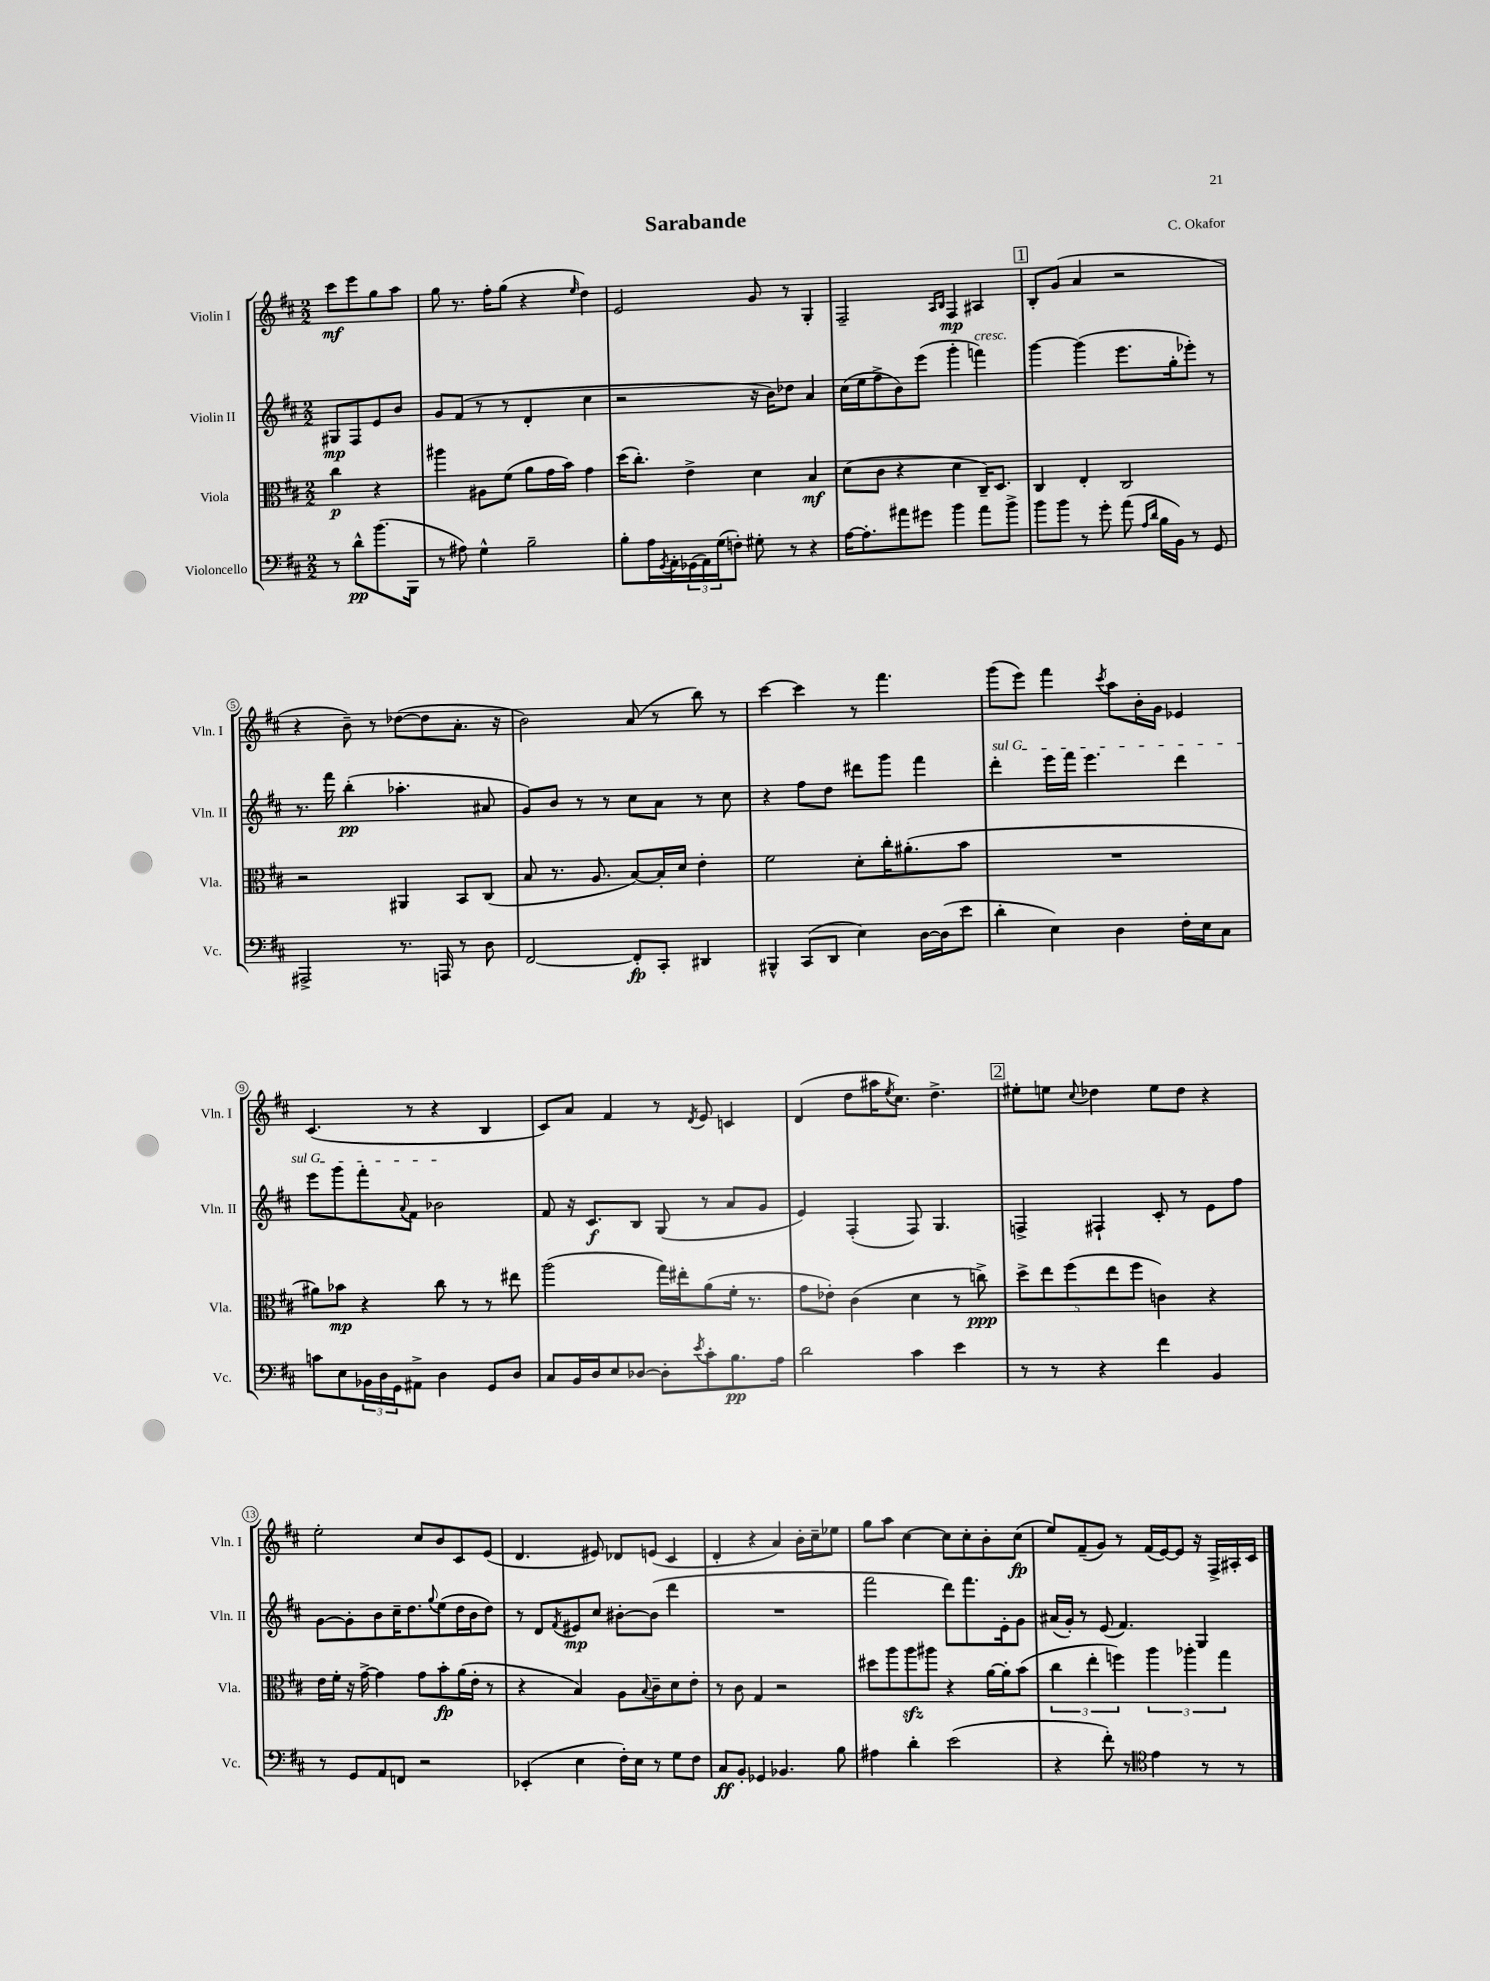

**kern	**kern	**kern	**kern
*staff4	*staff3	*staff2	*staff1
*clefF4	*clefC3	*clefG2	*clefG2
*k[f#c#]	*k[f#c#]	*k[f#c#]	*k[f#c#]
*M2/2	*M2/2	*M2/2	*M2/2
8r	4cc#	8G#	8ccc#
8d^^	.	8F#	8eee
(8.b	4r	8e	8gg
.	.	8b	8aa
16BBB	.	.	.
=	=	=	=
8r	4aa#	8g	8gg
8A#)	.	(8f#	8.r
4G^^	8A#	8r	.
.	.	.	16ff#'
.	(8f#	8r	(8gg
2B~	8a	4d'	4r
.	16g	.	.
.	16b)	.	.
.	.	.	16qqee
.	4g	4cc#	4dd)
=	=	=	=
8B'	(16dd	2r	2e
.	8.cc#')	.	.
16A	.	.	.
8qGG	.	.	.
16AA'	.	.	.
(24GG-	4e^	.	.
24AA)	.	.	.
(24G	.	.	.
8F')	.	.	.
8G#'	4d	16r	8g
.	.	16b)	.
8r	.	8dd-	8r
4r	4B	4a	4G'
=	=	=	=
[16A	(8d	(16cc#	2F#~
8.A']	.	16ee	.
.	8c#	8ff#^	.
8a#	4r	8b)	.
8g#	.	(8eee	.
.	.	.	16qqA
.	.	.	16qqB
4b	4d	4ggg'	4F#
8a#	16C#~)	4fff)	4A#
.	8.D	.	.
8b^	.	.	.
=	=	=	=
8b	4C#	[4ggg	8B'
8b	.	.	(8g
8r	4E'	(4ggg]	4a
8g'	.	.	.
(8a	2C#	8.eee	2r
16qqA	.	.	.
16qqd	.	.	.
16B	.	.	.
16BB)	.	16gg'	.
8r	.	8eee-')	.
8GG	.	8r	.
=	=	=	=
2AAA#^	2r	8.r	4r
.	.	16fff#	.
.	.	(4bb'	8b~)
.	.	.	8r
8.r	4AA#	4.aa-'	([8dd-
.	.	.	8dd-]
16AAA	.	.	.
8r	8BB	.	8.a'
8D	(8C#	8a#	.
.	.	.	16r
=	=	=	=
[2FF#	8B	8g)	2b)
.	8.r	8b	.
.	.	8r	.
.	8.A	.	.
.	.	8r	.
8FF#']	[8B)	8cc#	(8a
8CC#'	16B']	8a	8r
.	16d	.	.
4DD#	4e'	8r	8bb)
.	.	8cc#	8r
=	=	=	=
4BBB#^^	2f#	4r	[4ccc#
(8CC#	.	8ff#	4ccc#]
8DD	.	8dd	.
4E)	8d'	8ddd#	8r
.	16cc#'	8ggg	4.fff#
.	(8.a#'	.	.
[16D	.	4fff#	.
(16D]	.	.	.
8e	8b	.	.
=	=	=	=
4d'	1r	4ddd'	(8ggg
.	.	.	8eee)
4E)	.	16eee	4fff#
.	.	16fff#	.
.	.	4.eee	.
.	.	.	8qccc#
4D	.	.	8aa
.	.	.	16b'
.	.	.	16g
16F#'	.	4ddd	4e-
16E	.	.	.
8C#	.	.	.
=	=	=	=
8c	8a#)	8eee	(4.c#
8E	8b-	8ggg	.
24BB-	4r	8fff#'	.
24D	.	.	.
24GG	.	.	.
.	.	8qqa	.
8AA#^	.	8f#	8r
4D	8cc#	2b-	4r
.	8r	.	.
8GG	8r	.	4B
8D	8ee#	.	.
=	=	=	=
8C#	(2aa	8f#	8c#)
16BB	.	16r	8a
16D	.	8.c#	.
8E	.	.	4f#
[8D-	.	8B	.
8D-']	16gg)	(8G	8r
.	16ee#'	.	.
8qe	.	.	8qd
8c#'	(8a	8r	8e
8.B	16f#'	8a	4c
.	8.r	.	.
.	.	8g	.
16A	.	.	.
=	=	=	=
2d	8g	4e)	(4d
.	8e-')	.	.
.	(4c#	(4F#'	8dd
.	.	.	16aa#
.	.	.	8qee
.	.	.	8.cc#)
4c#	4d	8F#)	.
.	.	4.G	4.dd^
4e	8r	.	.
.	8cc^)	.	.
=	=	=	=
8r	10dd^	4F^	8ee#'
.	10ee	.	.
8r	.	.	8ee
.	(10ff#	.	.
.	.	.	8qqcc#
4r	.	4F#`	4dd-
.	10ee	.	.
.	10ff#	.	.
4f#	4c)	8c#'	8ee
.	.	8r	8dd-
4BB	4r	8e	4r
.	.	8ff#	.
=	=	=	=
8r	16e	[8g	2ee'
.	16f#'	.	.
8GG	16r	8g']	.
.	[16g^	.	.
8AA	4g]	8b	.
8FF	.	16cc#~	.
.	.	8.dd	.
2r	8g	.	8cc#
.	.	8qqgg	.
.	8b'	(8ee	8b
.	(16a	16dd	8c#
.	16e'	16b	.
.	8r	8dd)	(8e
=	=	=	=
(4EE-'	4r	8r	4.d
.	.	8d	.
.	.	8qf#	.
4E	4B)	8e#	.
.	.	8cc#	8e#)
16F#')	8A	[8b#'	8d-
16E	.	.	.
.	8qqB	.	.
8r	8c#~	(8b#]	(8e
8G	8d	4ddd	4c#
8F#	8e'	.	.
=	=	=	=
8C#	8r	1r	4d'
8BB'	8c#	.	.
4GG-	4G	.	4r
4.BB-	2r	.	4a)
.	.	.	16b'
.	.	.	16cc#~
8B	.	.	8ee-
=	=	=	=
4A#	8dd#	2fff#	8gg
.	8aa	.	8aa
4d'	8aa	.	[4cc#
.	8aa#	.	.
(2e	4r	8ddd)	8cc#]
.	.	8.fff#	8cc#'
.	[16a	.	8b'
.	16a']	16e'	.
.	(8b	8g	(8cc#
=	=	=	=
4r	6cc#	(16a#	8ee)
.	.	16g')	.
.	.	8r	(8f#~
.	6ee'	.	.
8f#')	.	(8e	8g)
.	6ff)	.	.
8r	.	4.f#)	8r
*clefC4	*	*	*
4e	6aa	.	(16f#
.	.	.	[16e)
.	.	.	8e]
.	6aa-'	.	.
8r	.	4G	16r
.	.	.	16F#^
.	6gg	.	.
8r	.	.	16A#'
.	.	.	16c#
==	==	==	==
*-	*-	*-	*-
